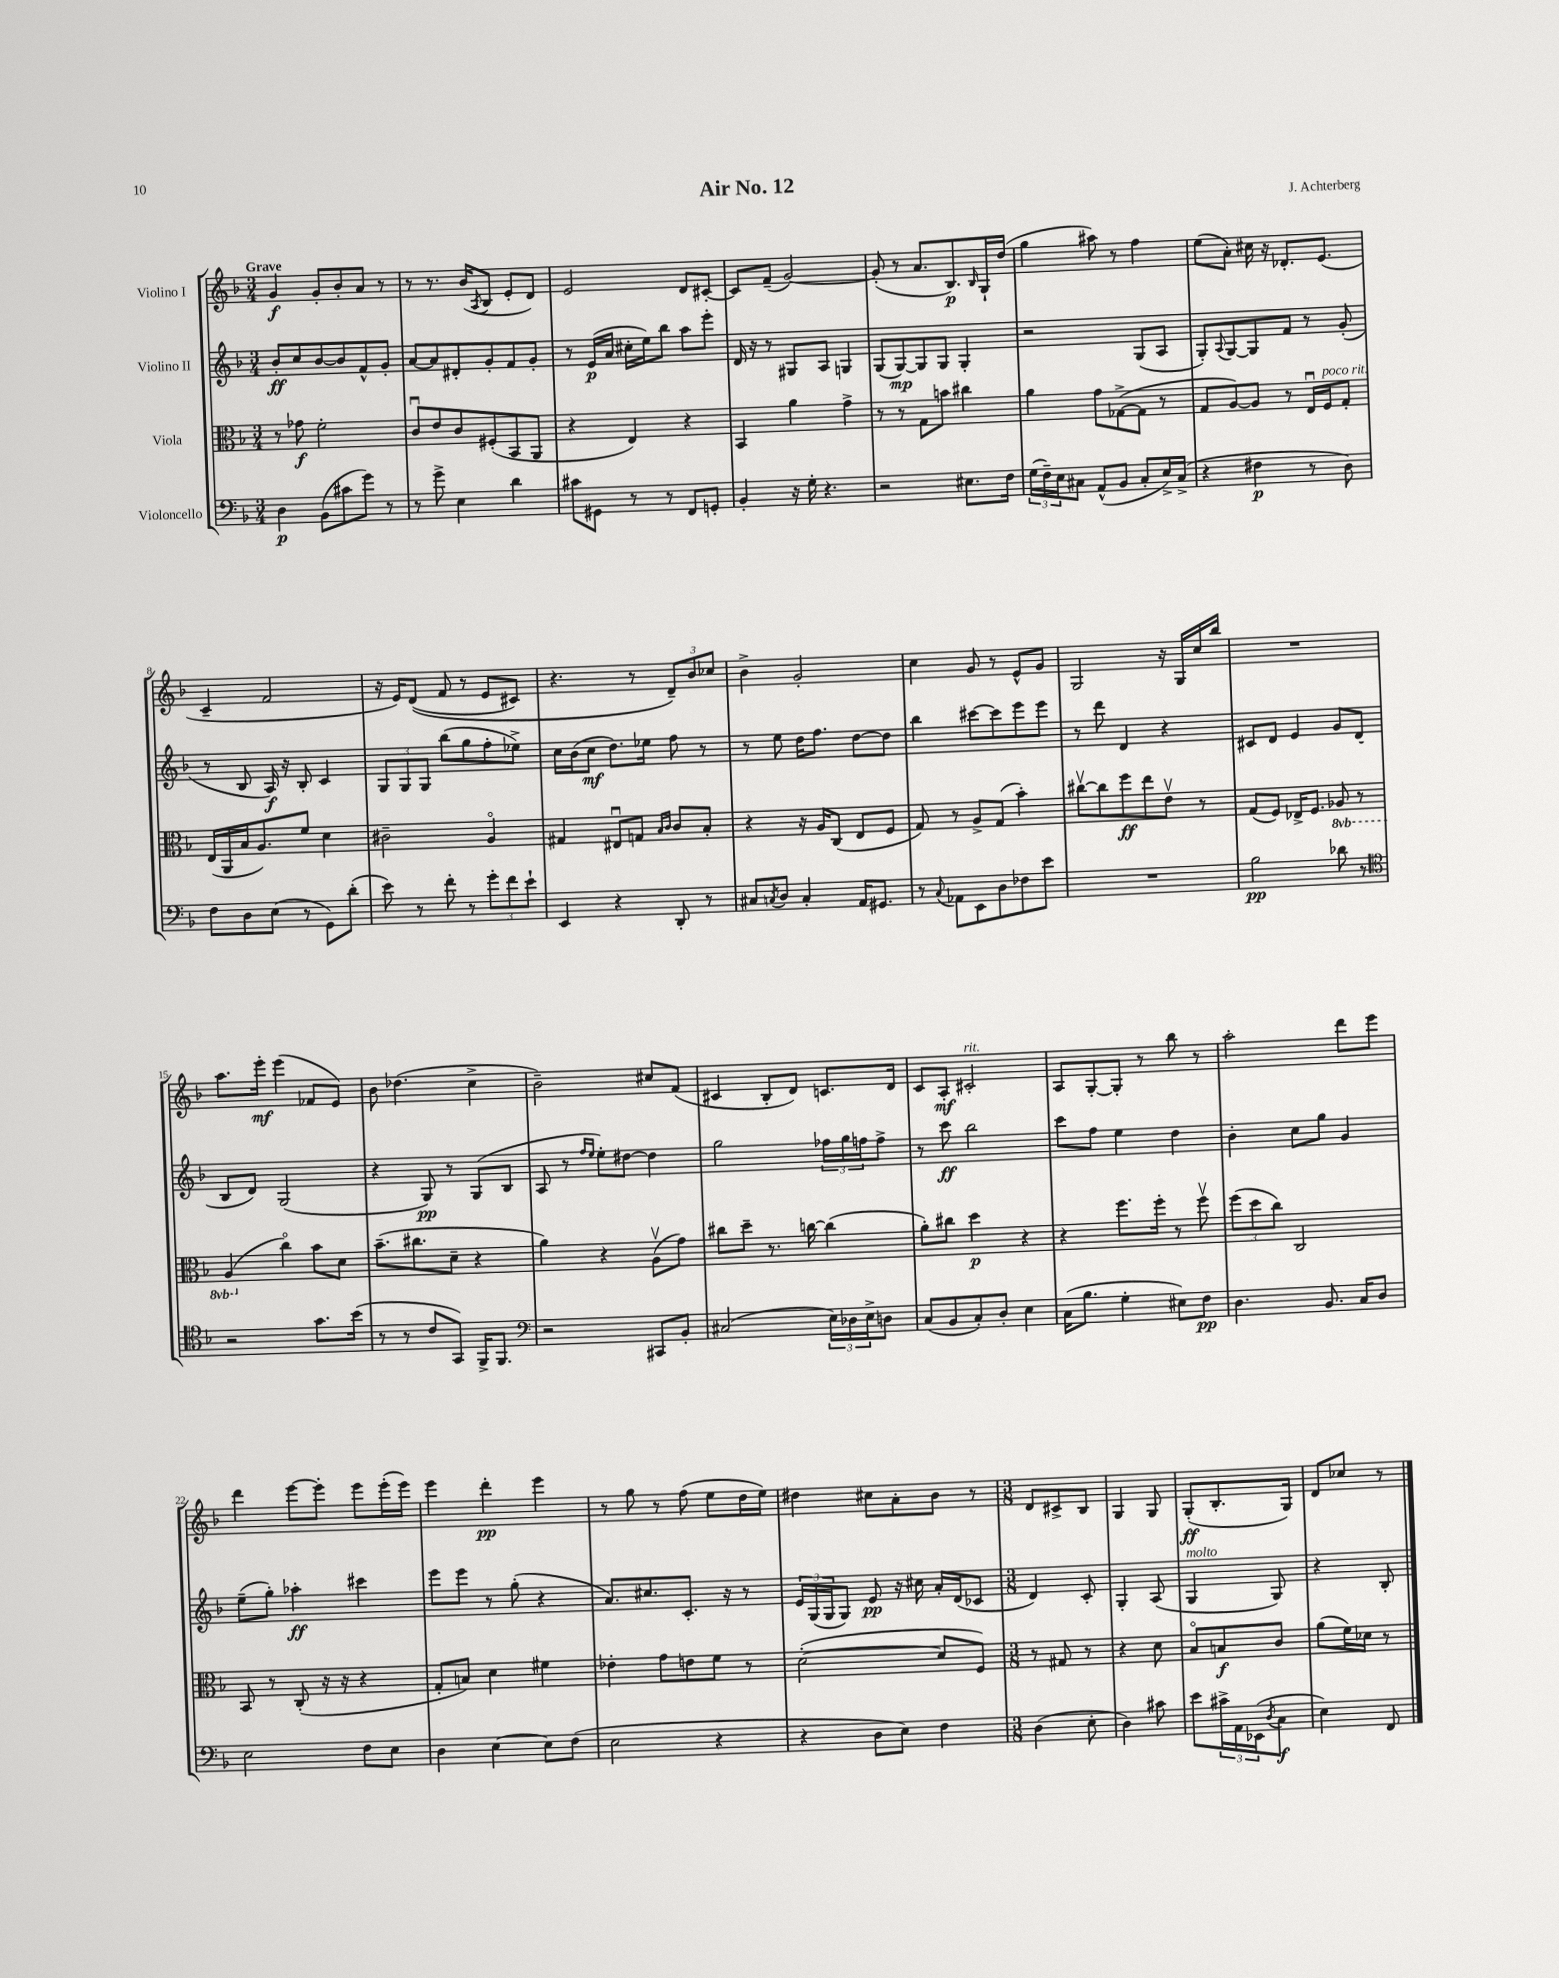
\header { title = "Air No. 12" composer = "J. Achterberg" }
<<
\new StaffGroup <<
\new Staff = "s0" \with { instrumentName = "Violino I" } {
    \clef treble \key f \major \numericTimeSignature \time 3/4 \tempo "Grave"
    g'4\f g'8-. bes'8-. a'8 r8 |
    r8 r8. bes'16( \acciaccatura { a8 } bes8 e'8-. d'8) |
    e'2 d'8 cis'8~-. |
    cis'8 f'8--( g'2~) |
    g'8-.( r8 a'8. bes8.\p) \grace { bes16 } g16-! d''16( |
    g''4 ais''8) r8 f''4 |
    e''8( a'8-.) cis''16 r16 des'8.-. e'8.( |
    c'4-- f'2 |
    r16 e'16) d'8(\( f'8 r8 e'8 cis'8) |
    r4. r8 \tuplet 3/2 { d'8--\) bes'8 ces''8 } |
    bes'4-> g'2-. |
    c''4 g'8 r8 e'8-^ g'8 |
    g2 r16 g16 c''16 bes''16 |
    R2. |
    a''8. e'''16-.\mf e'''4( fes'8 e'8) |
    bes'8 des''4.( c''4-> |
    bes'2--) cis''8 f'8( |
    cis'4 bes8-. d'8) c'8. d'16 |
    c'8 a8-.\mf cis'2-.^\markup { \italic "rit." } |
    a8 g8~-. g8-. r8 bes''8 r8 |
    a''2-. d'''8 e'''8 |
    d'''4 e'''8~ e'''8-. e'''8 e'''16-.( e'''16) |
    e'''4 d'''4-.\pp e'''4 |
    r8 g''8 r8 f''8( e''8 d''16 e''16) |
    dis''4 cis''8 a'8-. bes'8 r8 |
    \numericTimeSignature \time 3/8 d'8 cis'8-> bes8 |
    g4 g8 |
    g8-.\ff( bes8.-. g16) |
    d'8 ces''8 r8 \bar "|." |
}
\new Staff = "s1" \with { instrumentName = "Violino II" } {
    \clef treble \key f \major \numericTimeSignature \time 3/4
    bes'8-.\ff c''8 bes'8~ bes'8 f'8-^ g'8-. |
    a'8~ a'8 dis'8-. g'8-. f'8 g'8-. |
    r8 e'16\p( a'16 cis''16-. e''16) bes''8 a''8 e'''8-. |
    d'16 r16 r8 gis8 a8 g4 |
    g8( g8~\mp) g8 g8 g4-. |
    r2 g8( a8 |
    g8-.) \appoggiatura { a8 } g8~ g8 f'8 r8 g'8-.( |
    r8 bes8 a16\f) r16 bes8-. c'4 |
    \tuplet 3/2 { g8 g8 g8 } bes''8( g''8 f''8-. ees''8->) |
    c''16 bes'16( c''8\mf d''8.) ees''16 f''8 r8 |
    r8 e''8 d''16 f''8. d''8~ d''8 |
    bes''4 cis'''8~ cis'''8 e'''8 e'''8 |
    r8 d'''8 d'4 r4 |
    cis'8 d'8 e'4 g'8 d'8( |
    bes8 d'8) g2( |
    r4 g8\pp) r8 g8( bes8 |
    a8 r8 \grace { f''16 e''16 } e''8-.) dis''8~ dis''4 |
    g''2 \tuplet 3/2 { fes''16 g''16 f''16 } f''8-> |
    r8 c'''8\ff bes''2 |
    c'''8 f''8 e''4 d''4 |
    bes'4-. c''8 g''8 g'4 |
    e''8--( g''8-.) aes''4-.\ff cis'''4 |
    e'''8 e'''8 r8 g''8-.( r4 |
    a'8.) cis''8. c'8.-. r16 r8 |
    \tuplet 3/2 { e'16 g16( g16 } g8) e'8\pp r16 cis''16 a'16-. d'16( ces'8 |
    \numericTimeSignature \time 3/8 d'4) c'8-. |
    g4-. a8( |
    g4^\markup { \italic "molto" } g8) |
    r4 bes8-. \bar "|." |
}
\new Staff = "s2" \with { instrumentName = "Viola" } {
    \clef alto \key f \major \numericTimeSignature \time 3/4 \set Staff.ottavationMarkups = #ottavation-simple-ordinals
    r8 ges'8\f f'2-. |
    c'8\downbow e'8 c'8 fis8-.( bes,8 a,8 |
    r4 e4) r4 |
    bes,4 a'4 g'4-> |
    r8 r8 g8 b'8 cis''4 |
    a'4 g'8 ges8~->( ges8 r8 |
    g8 a8~) a8 r8 e16\downbow f16^\markup { \italic "poco rit." } g8-. |
    e16( a,16 bes16 a8.) f'8 d'4 |
    cis'2-- a4\flageolet |
    gis4 eis8\downbow g8 \grace { bes16 c'16 } c'8 bes8-. |
    r4 r16 a16 c8( e8 f8 |
    g8) r8 a8-> g8( bes'4-.) |
    cis''8~\upbow cis''8 f''8\ff e''8 e'8\upbow r8 |
    g8( f8) ees16-> f8. \ottava #-1 aes,8 r8 |
    a,4( \ottava #0 c''4\flageolet) bes'8 d'8 |
    bes'8.--( cis''8. d'8-- r4 |
    a'4) r4 a8\upbow( g'8) |
    cis''8 d''8-- r8. c''16~ c''4( |
    a'8-.) cis''8 d''4\p r4 |
    r4 f''8. f''16-. r8 f''8\upbow |
    \tuplet 3/2 { f''8( d''8 c''8) } c2 |
    bes,8 r8 c8-.( r16 r16 r4 |
    g8-. b8) d'4 fis'4 |
    ees'4-. g'8 e'8 f'8 r8 |
    d'2~-.( d'8 f8) |
    \numericTimeSignature \time 3/8 r8 gis8 r8 |
    r4 d'8 |
    bes8\flageolet b8\f c'8 |
    a'8( f'16) des'16 r8 \bar "|." |
}
\new Staff = "s3" \with { instrumentName = "Violoncello" } {
    \clef bass \key f \major \numericTimeSignature \time 3/4
    d4\p bes,8( cis'8 g'8) r8 |
    r8 g'8-> e4 d'4 |
    cis'8 gis,8 r8 r8 f,8 g,8-. |
    bes,4-. r16 g16-. r4. |
    r2 eis8. f16 |
    \tuplet 3/2 { g16( f16--) e16 } cis8 a,8-^( bes,8 cis8-. e16->) cis16->( |
    r4 fis4\p r8 d8) |
    f8 d8 e8( r8 g,8) d'8-.( |
    e'8) r8 f'8-. r8 \tuplet 3/2 { g'8-. f'8 e'8-! } |
    e,4 r4 d,8-. r8 |
    cis8 \acciaccatura { c8 } d8 c4-. a,16 gis,8. |
    r8 \appoggiatura { c8 } aes,8 e,8 d8 fes8 e'8 |
    R2. |
    bes2\pp des'8 r8 |
    \clef tenor r2 g'8. bes'16( |
    r8 r8 c'8 g,8) f,16-> f,8. |
    \clef bass r2 cis,8 bes,8-. |
    cis2( \tuplet 3/2 { e16) des16 e16-> } d8 |
    c8( bes,8 c8-.) d8-. e4 |
    c16( bes8. g4-. eis8) f8\pp |
    d4. bes,8. c16 d8 |
    e2 f8 e8 |
    d4 e4~ e8 f8( |
    e2 r4 |
    r4 d8 e8) f4 |
    \numericTimeSignature \time 3/8 d4( e8-. |
    d4) cis'8 |
    e'8 \tuplet 3/2 { cis'16-> a,16 ees,16( } \acciaccatura { d8 } c8\f |
    e4) f,8 \bar "|." |
}
>>
>>
